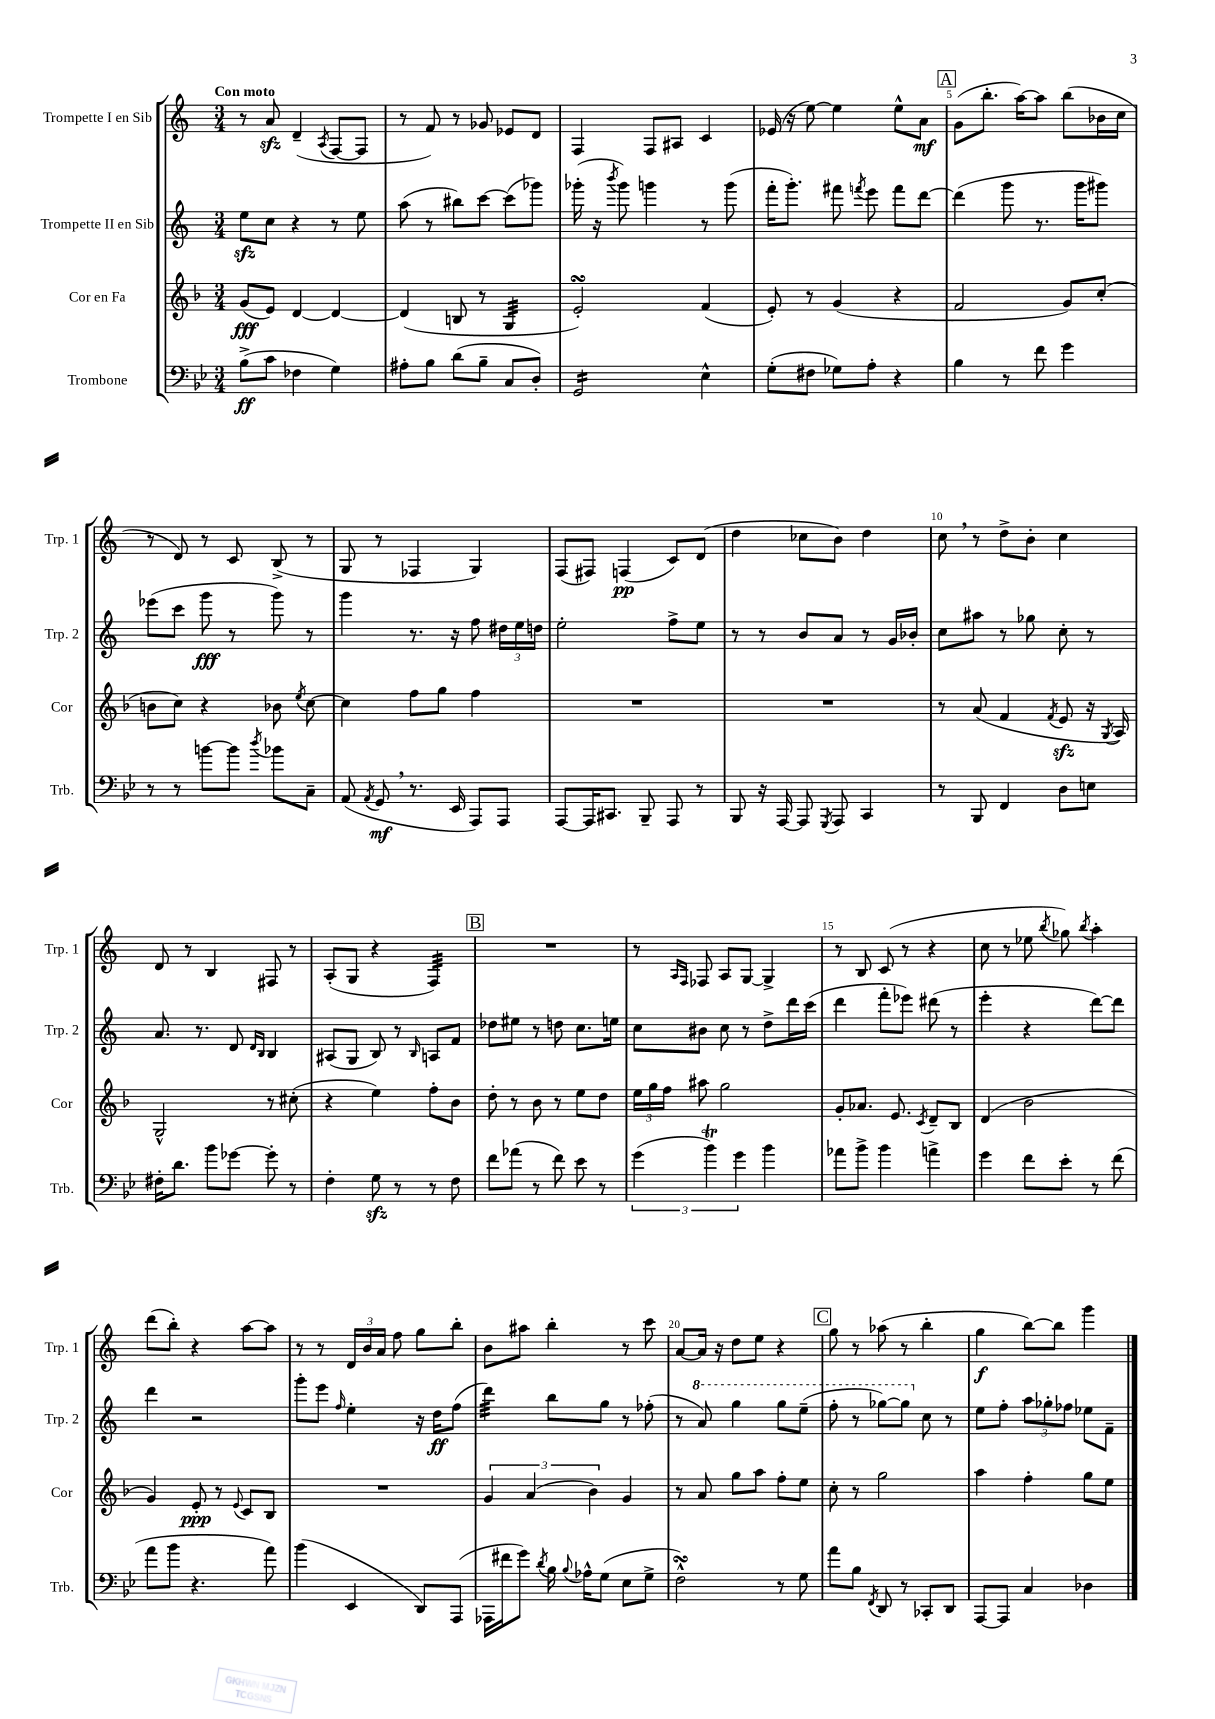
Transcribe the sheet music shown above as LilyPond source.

<<
\new StaffGroup <<
\new Staff = "s0" \with { instrumentName = "Trompette I en Sib" shortInstrumentName = "Trp. 1" } {
    \clef treble \key c \major \numericTimeSignature \time 3/4 \tempo "Con moto"
    \autoBeamOff r8 a'8\sfz d'4--( \acciaccatura { a8 } f8[~ f8] |
    r8 f'8) r8 ges'8 ees'8[ d'8] |
    f4 f8[ ais8] c'4 |
    ees'16( r16 e''8~) e''4 e''8[-^ a'8]\mf |
    \mark \markup { \box "A" } g'8[( b''8.]-. a''16[~) a''8] b''8[( bes'16 c''16] |
    r8 d'8) r8 c'8 b8->( r8 |
    g8 r8 fes4 g4) |
    f8[( fis8]) f4\pp( c'8[) d'8]( |
    d''4 ces''8[ b'8]) d''4 |
    c''8 \breathe r8 d''8[-> b'8]-. c''4 |
    d'8 r8 b4 fis8 r8 |
    a8[-.( g8] r4 f4:32) |
    \mark \markup { \box "B" } R2. |
    r8 \grace { a16[ f16] } fes8 a8[ g8]~ g4-> |
    r8 b8 c'8( r8 r4 |
    c''8 r8 ees''8 \acciaccatura { b''8 } ges''8) \acciaccatura { b''8 } a''4-. |
    d'''8[( b''8]-.) r4 a''8[~ a''8] |
    r8 r8 \tuplet 3/2 { d'16[ b'16 a'16] } f''8 g''8[ b''8]-. |
    b'8[ ais''8] b''4-. r8 c'''8 |
    a'8[~ a'16] r16 d''8[ e''8] r4 |
    \mark \markup { \box "C" } g''8 r8 aes''8( r8 b''4-. |
    g''4\f b''8[~) b''8] g'''4 \bar "|." |
}
\new Staff = "s1" \with { instrumentName = "Trompette II en Sib" shortInstrumentName = "Trp. 2" } {
    \clef treble \key c \major \numericTimeSignature \time 3/4
    \autoBeamOff e''8[\sfz c''8] r4 r8 e''8 |
    a''8( r8 bis''8[) c'''8]~ c'''8[( ges'''8]) |
    ges'''16-.( r16 \acciaccatura { b'''8 } ges'''8) g'''4 r8 g'''8( |
    f'''16[-. g'''8.]-.) fis'''8 \acciaccatura { f'''8 } e'''8 f'''8[ d'''8]~ |
    \mark \markup { \box "A" } d'''4( g'''8 r8. g'''16[ gis'''8]) |
    ees'''8[( c'''8] g'''8\fff r8 g'''8) r8 |
    g'''4 r8. r16 f''8 \tuplet 3/2 { dis''16[ e''16 d''16] } |
    e''2-. f''8[-> e''8] |
    r8 r8 b'8[ a'8] r8 g'16[ bes'16]-. |
    c''8[ ais''8] r8 ges''8 c''8-. r8 |
    a'8. r8. d'8 \grace { d'16[ b16] } b4 |
    ais8[( g8] b8) r8 \grace { b16 } a8[ f'8] |
    \mark \markup { \box "B" } des''8[ eis''8] r8 d''8 c''8.[ e''16] |
    c''8[ bis'8] c''8 r8 d''8[-> d'''16 c'''16]( |
    d'''4 f'''8[-. ees'''8]) dis'''8( r8 |
    e'''4-. r4 d'''8[~) d'''8] |
    d'''4 r2 |
    g'''8[-. e'''8] \grace { f''16 } e''4-. r16 d''16[\ff f''8]( |
    d'''4:32) b''8[ g''8] r8 fes''8-.( |
    r8 \ottava #1 a''8) g'''4 g'''8[ e'''8]--( |
    \mark \markup { \box "C" } f'''8-. r8 ges'''8[~) ges'''8] \ottava #0 c''8 r8 |
    e''8[ f''8]-. \tuplet 3/2 { a''8[ ges''8-. fes''8] } ees''8[ f'8]-- \bar "|." |
}
\new Staff = "s2" \with { instrumentName = "Cor en Fa" shortInstrumentName = "Cor" } {
    \clef treble \key f \major \numericTimeSignature \time 3/4
    \autoBeamOff g'8[\fff( e'8]) d'4~ d'4~ |
    d'4( b8 r8 g4:32 |
    e'2-.\turn) f'4( |
    e'8-.) r8 g'4( r4 |
    \mark \markup { \box "A" } f'2 g'8[) c''8]-.( |
    b'8[ c''8]) r4 bes'8 \acciaccatura { e''8 } c''8~ |
    c''4 f''8[ g''8] f''4 |
    R2. |
    R2. |
    r8 a'8( f'4 \acciaccatura { f'8 } e'8\sfz r16 \acciaccatura { g8 } a16) |
    g2-^ r8 cis''8-.( |
    r4 e''4) f''8[-. bes'8] |
    \mark \markup { \box "B" } d''8-. r8 bes'8 r8 e''8[ d''8] |
    \tuplet 3/2 { e''16[ g''16 f''16] } ais''8 g''2 |
    g'8[-. aes'8.] e'8. \acciaccatura { c'8 } d'8[-- bes8] |
    d'4( bes'2 |
    g'4) e'8-.\ppp r8 \appoggiatura { e'8 } c'8[ bes8] |
    R2. |
    \tuplet 3/2 { g'4 a'4( bes'4) } g'4 |
    r8 a'8 g''8[ a''8] f''8[-. e''8] |
    \mark \markup { \box "C" } c''8-. r8 g''2 |
    a''4 f''4-. g''8[ e''8] \bar "|." |
}
\new Staff = "s3" \with { instrumentName = "Trombone" shortInstrumentName = "Trb." } {
    \clef bass \key bes \major \numericTimeSignature \time 3/4
    \autoBeamOff bes8[->\ff( c'8] fes4 g4) |
    ais8[-. bes8] d'8[( bes8]-- c8[ d8]-.) |
    g,2:16 ees4-^ |
    g8[-.( fis8] ges8[) a8]-. r4 |
    \mark \markup { \box "A" } bes4 r8 f'8 g'4 |
    r8 r8 b'8[~ b'8] \acciaccatura { d''8 } bes'8[ c8]-- |
    a,8( \acciaccatura { a,8 } g,8\mf \breathe r8. ees,16 a,,8[) a,,8] |
    a,,8[~ a,,16 cis,8.] bes,,8-- a,,8 r8 |
    bes,,8 r16 a,,16~ a,,8 \acciaccatura { g,,8 } a,,8 c,4 |
    r8 bes,,8 f,4 d8[ e8] |
    fis16[-. d'8.] bes'8[ ges'8]~ ges'8-. r8 |
    f4-. g8\sfz r8 r8 f8 |
    \mark \markup { \box "B" } f'8[ aes'8]( r8 f'8) ees'8 r8 |
    \tuplet 3/2 { g'4( bes'4\trill) g'4 } bes'4 |
    aes'8[ bes'8]-> bes'4 a'4-> |
    g'4 f'8[ ees'8]-. r8 f'8( |
    a'8[ bes'8] r4. a'8) |
    bes'4( ees,4 d,8[) a,,8]( |
    aes,,16[ fis'16 g'8]) \acciaccatura { d'8 } bes16 \appoggiatura { bes8 } aes16[-^ g8]( ees8[ g8]-> |
    f2-^\turn) r8 g8 |
    \mark \markup { \box "C" } a'8[ bes8] \acciaccatura { f,8 } d,8 r8 ces,8[-. d,8] |
    a,,8[~ a,,8] c4 des4 \bar "|." |
}
>>
>>
\layout { \context { \Score \override BarNumber.break-visibility = ##(#f #t #t) barNumberVisibility = #(every-nth-bar-number-visible 5) } }
